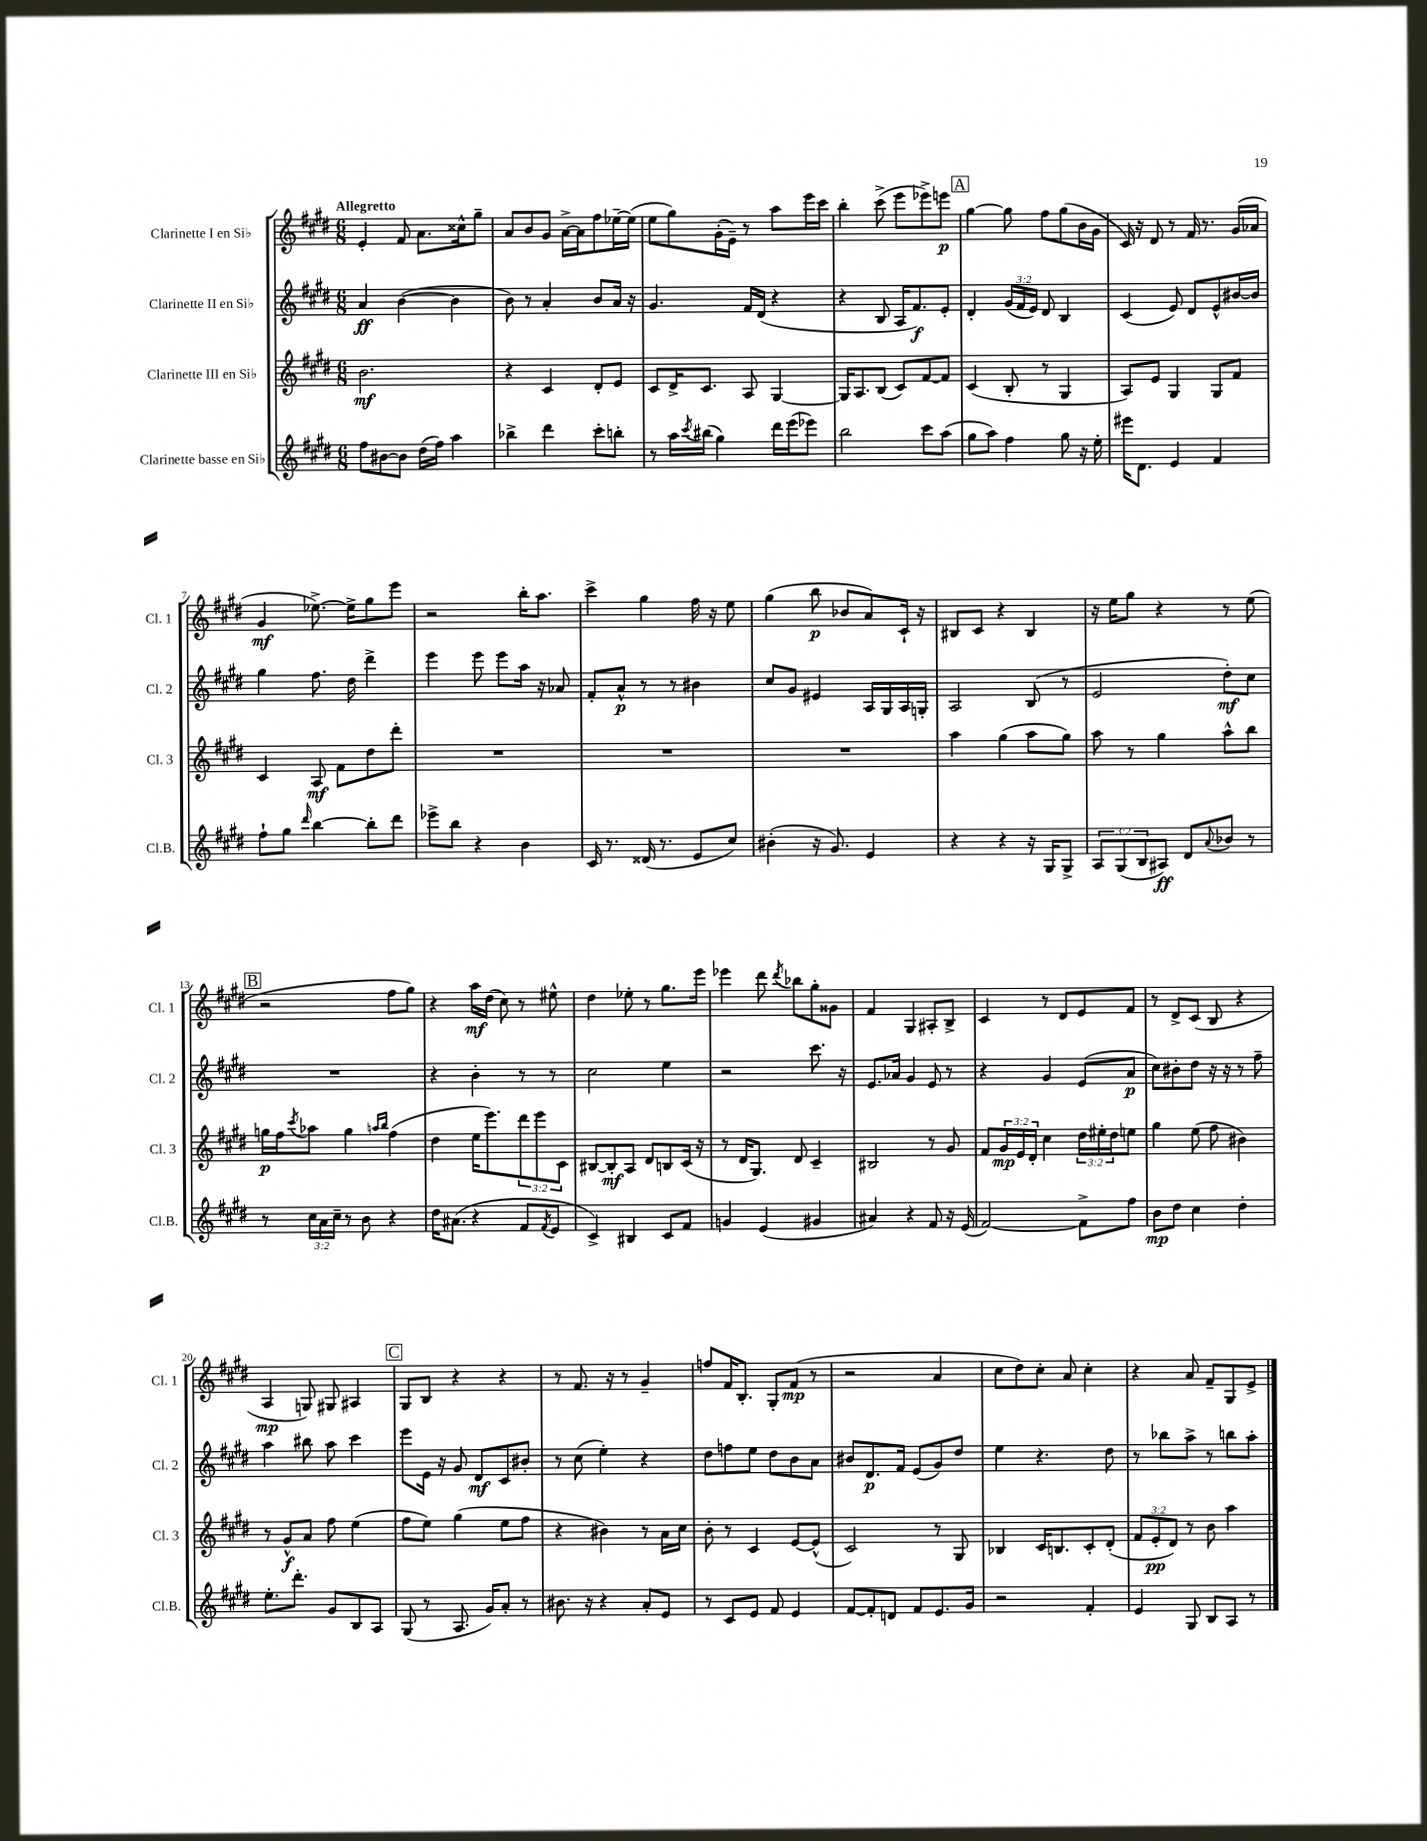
<<
\new StaffGroup <<
\new Staff = "s0" \with { instrumentName = "Clarinette I en Sib" shortInstrumentName = "Cl. 1" } {
    \clef treble \key e \major \numericTimeSignature \time 6/8 \tempo "Allegretto"
    e'4-. fis'8 a'8. cisis''16-^ gis''8-- |
    a'8 b'8 gis'8 a'16~-> a'16 fis''8 ees''16~-- ees''16( |
    e''8 gis''8) gis'16-.( e'16--) r8 a''8 e'''16 cis'''16 |
    b''4-. cis'''8->( e'''8 ees'''8->) e'''8\p |
    \mark \markup { \box "A" } gis''4~ gis''8 fis''8 gis''8( b'16 gis'16 |
    cis'16) r16 dis'8 r8 fis'16 r8. gis'16( aes'16 |
    gis'4\mf ees''8.~->) ees''16-> gis''8 e'''8 |
    r2 b''16-. a''8. |
    cis'''4-> gis''4 fis''16 r16 e''8 |
    gis''4( b''8\p bes'8 a'8) cis'16-! r16 |
    bis8 cis'8 r4 bis4 |
    r16 e''16 gis''8 r4 r8 e''8( |
    \mark \markup { \box "B" } r2 fis''8 gis''8) |
    r4 a''16\mf dis''16( cis''8) r8 eis''8-^ |
    dis''4 ees''8-. r8 gis''8. e'''16 |
    ees'''4 dis'''8 \acciaccatura { dis'''8 } bes''8 gis''8-. gisis'8 |
    fis'4 gis4 ais8-. b8-> |
    cis'4 r8 dis'8 e'8 fis'8 |
    r8 dis'8-> cis'8( b8 r4 |
    a4\mp g8) gis8 ais4 |
    \mark \markup { \box "C" } gis8 b8 r4 r4 |
    r8 fis'8. r16 r8 gis'4-- |
    f''8 fis'16 b8.-. gis8-. fis'8\mp( r8 |
    r2 a'4 |
    cis''8 dis''8) cis''8-. a'8 cis''4-. |
    r4 a'8 fis'8-- gis8 e'8-> \bar "|." |
}
\new Staff = "s1" \with { instrumentName = "Clarinette II en Sib" shortInstrumentName = "Cl. 2" } {
    \clef treble \key e \major \numericTimeSignature \time 6/8 \override Staff.TupletNumber.text = #tuplet-number::calc-fraction-text
    a'4\ff b'4~( b'4 |
    b'8) r8 a'4-. b'8 a'16 r16 |
    gis'4. fis'16 dis'16( r4 |
    r4 b8 a16 fis'8.\f) e'8-. |
    \mark \markup { \box "A" } dis'4-. \tuplet 3/2 { gis'16( fis'16 e'16) } dis'8 b4 |
    cis'4( e'8) dis'8 e'8-^ bis'16~ bis'16 |
    gis''4 fis''8. dis''16 dis'''4-> |
    e'''4 e'''8 e'''8 a''16 r16 aes'8 |
    fis'8-. a'8-^\p r8 r8 bis'4 |
    cis''8 gis'8 eis'4 a16 gis16 a16 g16-. |
    a2 b8( r8 |
    e'2 dis''8-.\mf) cis''8 |
    \mark \markup { \box "B" } R2. |
    r4 b'4-. r8 r8 |
    cis''2 e''4 |
    r2 cis'''8. r16 |
    e'8. aes'16 gis'4 e'8 r8 |
    r4 gis'4 e'8( a'8\p |
    cis''8) bis'8-. dis''8 r16 r16 r8 fis''8-- |
    a''4 bis''8 a''8 cis'''4 |
    \mark \markup { \box "C" } e'''8 e'16 r16 gis'8 dis'8\mf cis'8 bis'8-. |
    r8 cis''8( e''4-.) r4 |
    dis''8 f''8 e''8 dis''8 b'8 a'8 |
    bis'8 dis'8.\p fis'16 e'8( gis'8) dis''8 |
    e''4 r4. dis''8 |
    r8 bes''8 a''8-> r8 b''8 a''8-. \bar "|." |
}
\new Staff = "s2" \with { instrumentName = "Clarinette III en Sib" shortInstrumentName = "Cl. 3" } {
    \clef treble \key e \major \numericTimeSignature \time 6/8 \override Staff.TupletNumber.text = #tuplet-number::calc-fraction-text
    b'2.\mf |
    r4 cis'4 dis'8-. e'8 |
    cis'8 dis'16-> cis'8. a8 gis4~ |
    gis16 a8. b8( cis'8) fis'8~ fis'8 |
    \mark \markup { \box "A" } cis'4( b8-. r8 gis4 |
    a8) e'8 gis4 gis8 fis'8 |
    cis'4 a8\mf fis'8 dis''8 dis'''8-. |
    R2. |
    R2. |
    R2. |
    a''4 gis''4( a''8 gis''8) |
    a''8 r8 gis''4 a''8-^ b''8 |
    \mark \markup { \box "B" } g''16\p fis''16 \acciaccatura { cis'''8 } aes''8 g''4 \grace { a''16 b''16 } fis''4( |
    dis''4 e''16 e'''8.) \tuplet 3/2 { dis'''8 e'''8 cis'8 } |
    bis8~ bis8-.\mf a8 dis'8 b8 cis'16( r16 |
    r8 dis'16 gis8.) dis'8 cis'4-- |
    bis2 r8 gis'8 |
    fis'8 \tuplet 3/2 { gis'16\mp e'16 dis'16-. } cis''4 \tuplet 3/2 { dis''16 eis''16-. dis''16 } e''8 |
    gis''4 e''8( fis''8 bis'4) |
    r8 gis'8-^\f a'8 fis''8 e''4( |
    \mark \markup { \box "C" } fis''8 e''8) gis''4( e''8 fis''8 |
    r4 bis'4) r8 a'16 cis''16 |
    b'8-. r8 cis'4 e'8~ e'8-^( |
    cis'2) r8 gis8 |
    bes4 cis'16 b8. cis'8-. dis'8-.( |
    \tuplet 3/2 { fis'8 e'8-.\pp dis'8) } r8 b'8 a''4 \bar "|." |
}
\new Staff = "s3" \with { instrumentName = "Clarinette basse en Sib" shortInstrumentName = "Cl.B." } {
    \clef treble \key e \major \numericTimeSignature \time 6/8 \override Staff.TupletNumber.text = #tuplet-number::calc-fraction-text
    fis''8 bis'8~ bis'8 dis''16( fis''16) a''4 |
    bes''4-> dis'''4 cis'''8-. b''8-. |
    r8 a''16 \acciaccatura { cis'''8 } bis''16( gis''4) dis'''16 e'''16( ees'''8) |
    b''2 cis'''8 a''8( |
    \mark \markup { \box "A" } gis''8 a''8) fis''4 gis''8 r16 e''16-. |
    eis'''16 dis'8. e'4 fis'4 |
    fis''8-! gis''8 \grace { dis'''16 } b''4~ b''8-. dis'''8 |
    ees'''8-> b''8 r4 b'4 |
    cis'16 r8. disis'16( r8. e'8 cis''8) |
    bis'4-.( r16 gis'8.) e'4 |
    r4 r4 r16 gis16 gis8-> |
    \tuplet 3/2 { a8 gis8( b8 } ais8\ff) dis'8 \appoggiatura { a'8 } bes'8 r8 |
    \mark \markup { \box "B" } r8 \tuplet 3/2 { cis''16 a'16 cis''16-- } r8 b'8 r4 |
    dis''16 ais'8.( r4 fis'8 \acciaccatura { fis'8 } e'8 |
    cis'4->) bis4 cis'8 fis'8 |
    g'4 e'4( gis'4 |
    ais'4) r4 fis'8 r16 e'16( |
    fis'2~) fis'8-> fis''8 |
    b'8\mp dis''8 cis''4 dis''4-. |
    e''8.-. dis'''8.-. gis'8 b8 a8 |
    \mark \markup { \box "C" } gis8( r8 a8. gis'16) a'8-. r8 |
    bis'8. r16 r4 a'8-. e'8 |
    r8 cis'8 e'8 fis'8 e'4 |
    fis'8~ fis'8-. d'8 fis'8 e'8. gis'16 |
    r2 fis'4-. |
    e'4 gis8 b8 a8 r8 \bar "|." |
}
>>
>>
